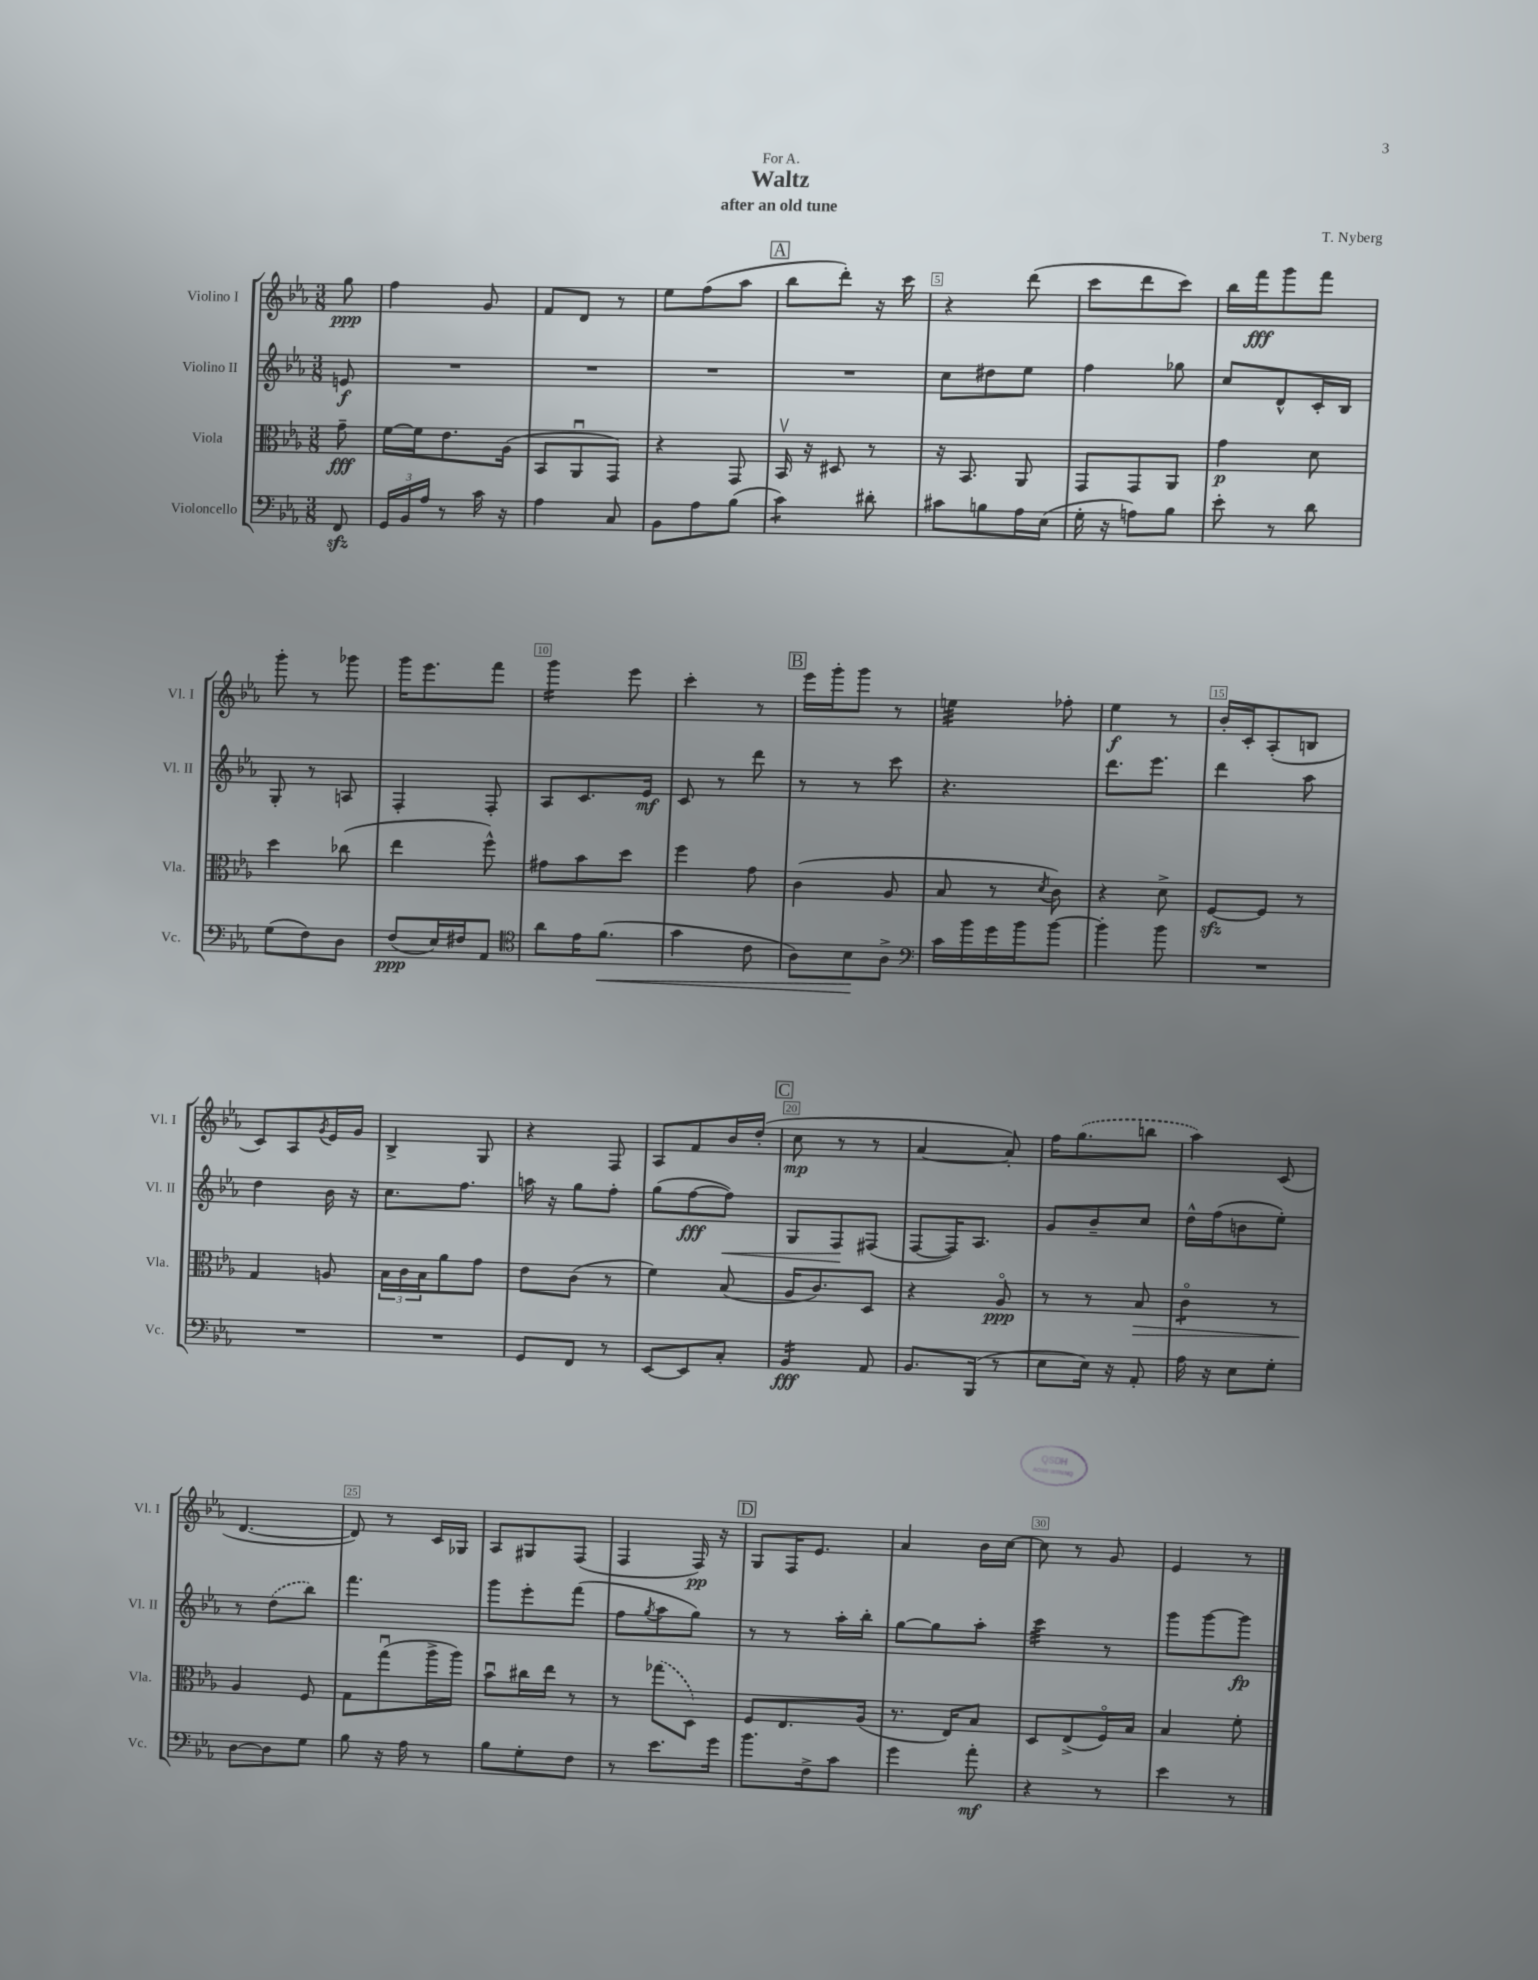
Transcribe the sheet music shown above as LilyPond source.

\header { title = "Waltz" composer = "T. Nyberg" subtitle = "after an old tune" dedication = "For A." }
<<
\new StaffGroup <<
\new Staff = "s0" \with { instrumentName = "Violino I" shortInstrumentName = "Vl. I" } {
    \clef treble \key ees \major \numericTimeSignature \time 3/8 \partial 8
    g''8\ppp |
    f''4 g'8 |
    f'8 d'8 r8 |
    ees''8 f''8( aes''8 |
    \mark \markup { \box "A" } bes''8 d'''8-.) r16 c'''16 |
    r4 d'''8( |
    c'''8 d'''8 c'''8) |
    bes''16 f'''16\fff g'''8 f'''8 |
    g'''8-. r8 ges'''8 |
    g'''16 ees'''8. f'''8 |
    g'''4:16 ees'''8 |
    c'''4-. r8 |
    \mark \markup { \box "B" } ees'''16 g'''16-. g'''8 r8 |
    e''4:32 fes''8-. |
    ees''4\f r8 |
    bes'16-. c'16-. aes8-.( b8 |
    c'8) aes8 \acciaccatura { g'8 } ees'16 g'16 |
    bes4-> g8 |
    r4 f8 |
    aes8 f'8 bes'16 d''16-.( |
    \mark \markup { \box "C" } c''8\mp r8 r8 |
    aes'4~ aes'8-.) |
    f''16 \once \slurDashed g''8.( b''8 |
    aes''4) c'8( |
    d'4.~ |
    d'8) r8 c'16 ges16 |
    aes8 gis8 f8( |
    f4 f16\pp) r16 |
    \mark \markup { \box "D" } g8 f16 ees'8. |
    aes'4 bes'16 c''16~ |
    c''8 r8 g'8 |
    ees'4 r8 \bar "|." |
}
\new Staff = "s1" \with { instrumentName = "Violino II" shortInstrumentName = "Vl. II" } {
    \clef treble \key ees \major \numericTimeSignature \time 3/8 \partial 8
    e'8\f |
    R4. |
    R4. |
    R4. |
    \mark \markup { \box "A" } R4. |
    c''8 dis''8 ees''8 |
    f''4 ges''8 |
    c''8 d'8-^ c'16-. bes16 |
    g8-. r8 a8 |
    f4-. f8-. |
    aes8 c'8. ees'16\mf |
    c'8 r8 d'''8 |
    \mark \markup { \box "B" } r8 r8 c'''8 |
    r4. |
    d'''8. ees'''8. |
    d'''4 aes''8 |
    d''4 bes'16 r16 |
    c''8. f''8. |
    a''16 r16 g''8 f''8-. |
    g''8( f''8~\fff f''8\<) |
    \mark \markup { \box "C" } g8 f8\! fis8( |
    f8~ f16) aes8. |
    g'8 bes'8-- c''8 |
    d''16-^ f''16( b'8 ees''8-.) |
    r8 \once \slurDashed d''8( bes''8) |
    f'''4. |
    g'''8 ees'''8-. f'''8( |
    f''8 \acciaccatura { g''8 } aes''8 g''8) |
    \mark \markup { \box "D" } r8 r8 aes''16-. bes''16-. |
    g''8~ g''8 aes''8-. |
    c'''4:32 r8 |
    g'''8 g'''8~ g'''8\fp \bar "|." |
}
\new Staff = "s2" \with { instrumentName = "Viola" shortInstrumentName = "Vla." } {
    \clef alto \key ees \major \numericTimeSignature \time 3/8 \partial 8
    g'8--\fff |
    f'16~ f'16 ees'8. aes16( |
    bes,8 aes,8\downbow g,8) |
    r4 g,8 |
    \mark \markup { \box "A" } bes,16\upbow r16 dis8 r8 |
    r16 bes,8. aes,8 |
    g,8 g,8 aes,8 |
    g'4\p d'8 |
    d''4 ces''8( |
    ees''4 f''8-^) |
    gis'8 bes'8 d''8 |
    f''4 g'8 |
    \mark \markup { \box "B" } c'4( aes8 |
    bes8 r8 \acciaccatura { d'8 } c'8) |
    r4 d'8-> |
    f8~\sfz f8 r8 |
    g4 a8 |
    \tuplet 3/2 { bes16 c'16 bes16 } aes'8 g'8 |
    ees'8 c'8( r8 |
    f'4) bes8( |
    \mark \markup { \box "C" } aes16 c'8.) d8 |
    r4 aes8\flageolet\ppp |
    r8 r8 bes8\> |
    c'4:8\flageolet r8 |
    aes4\! f8 |
    g8 g''8\downbow( aes''16-> aes''16) |
    bes'8\downbow cis''16 ees''16 r8 |
    r8 \once \slurDashed ges''8( d8) |
    \mark \markup { \box "D" } f8 ees8. aes16( |
    r8. ees16) bes8 |
    d8 ees8->( f16\flageolet) bes16 |
    bes4 f'8-. \bar "|." |
}
\new Staff = "s3" \with { instrumentName = "Violoncello" shortInstrumentName = "Vc." } {
    \clef bass \key ees \major \numericTimeSignature \time 3/8 \partial 8
    f,8\sfz |
    \tuplet 3/2 { g,16 bes,16 aes16 } r8 c'16 r16 |
    aes4 c8 |
    bes,8 aes8 bes8( |
    \mark \markup { \box "A" } c'4:8) dis'8-. |
    cis'8 b8 aes16 ees16( |
    g16-. r16 a8) bes8 |
    ees'8-. r8 d'8 |
    g8( f8) d8 |
    f8\ppp( ees16) fis16 aes,8 |
    \clef tenor aes'8 ees'16 f'8.\<( |
    g'4 c'8 |
    \mark \markup { \box "B" } aes8) bes8\! aes8-> |
    \clef bass c'16 bes'16 g'16 bes'16 bes'8~ |
    bes'4-. bes'8 |
    R4. |
    R4. |
    R4. |
    g,8 f,8 r8 |
    ees,8~ ees,8 c8-. |
    \mark \markup { \box "C" } bes,4:16\fff aes,8 |
    bes,8. bes,,16( r8 |
    ees8 ees16) r16 aes,8-. |
    aes16 r16 ees8 g8-. |
    d8~ d8 g8 |
    bes8 r16 aes16 r8 |
    bes8 g8-. f8 |
    r8 ees'8. g'16 |
    \mark \markup { \box "D" } bes'8. f16-> c'8 |
    g'4 aes'8-.\mf |
    r4 r8 |
    ees'4 r8 \bar "|." |
}
>>
>>
\layout { \context { \Score \override BarNumber.break-visibility = ##(#f #t #t) barNumberVisibility = #(every-nth-bar-number-visible 5) \override BarNumber.stencil = #(make-stencil-boxer 0.1 0.3 ly:text-interface::print) } }
